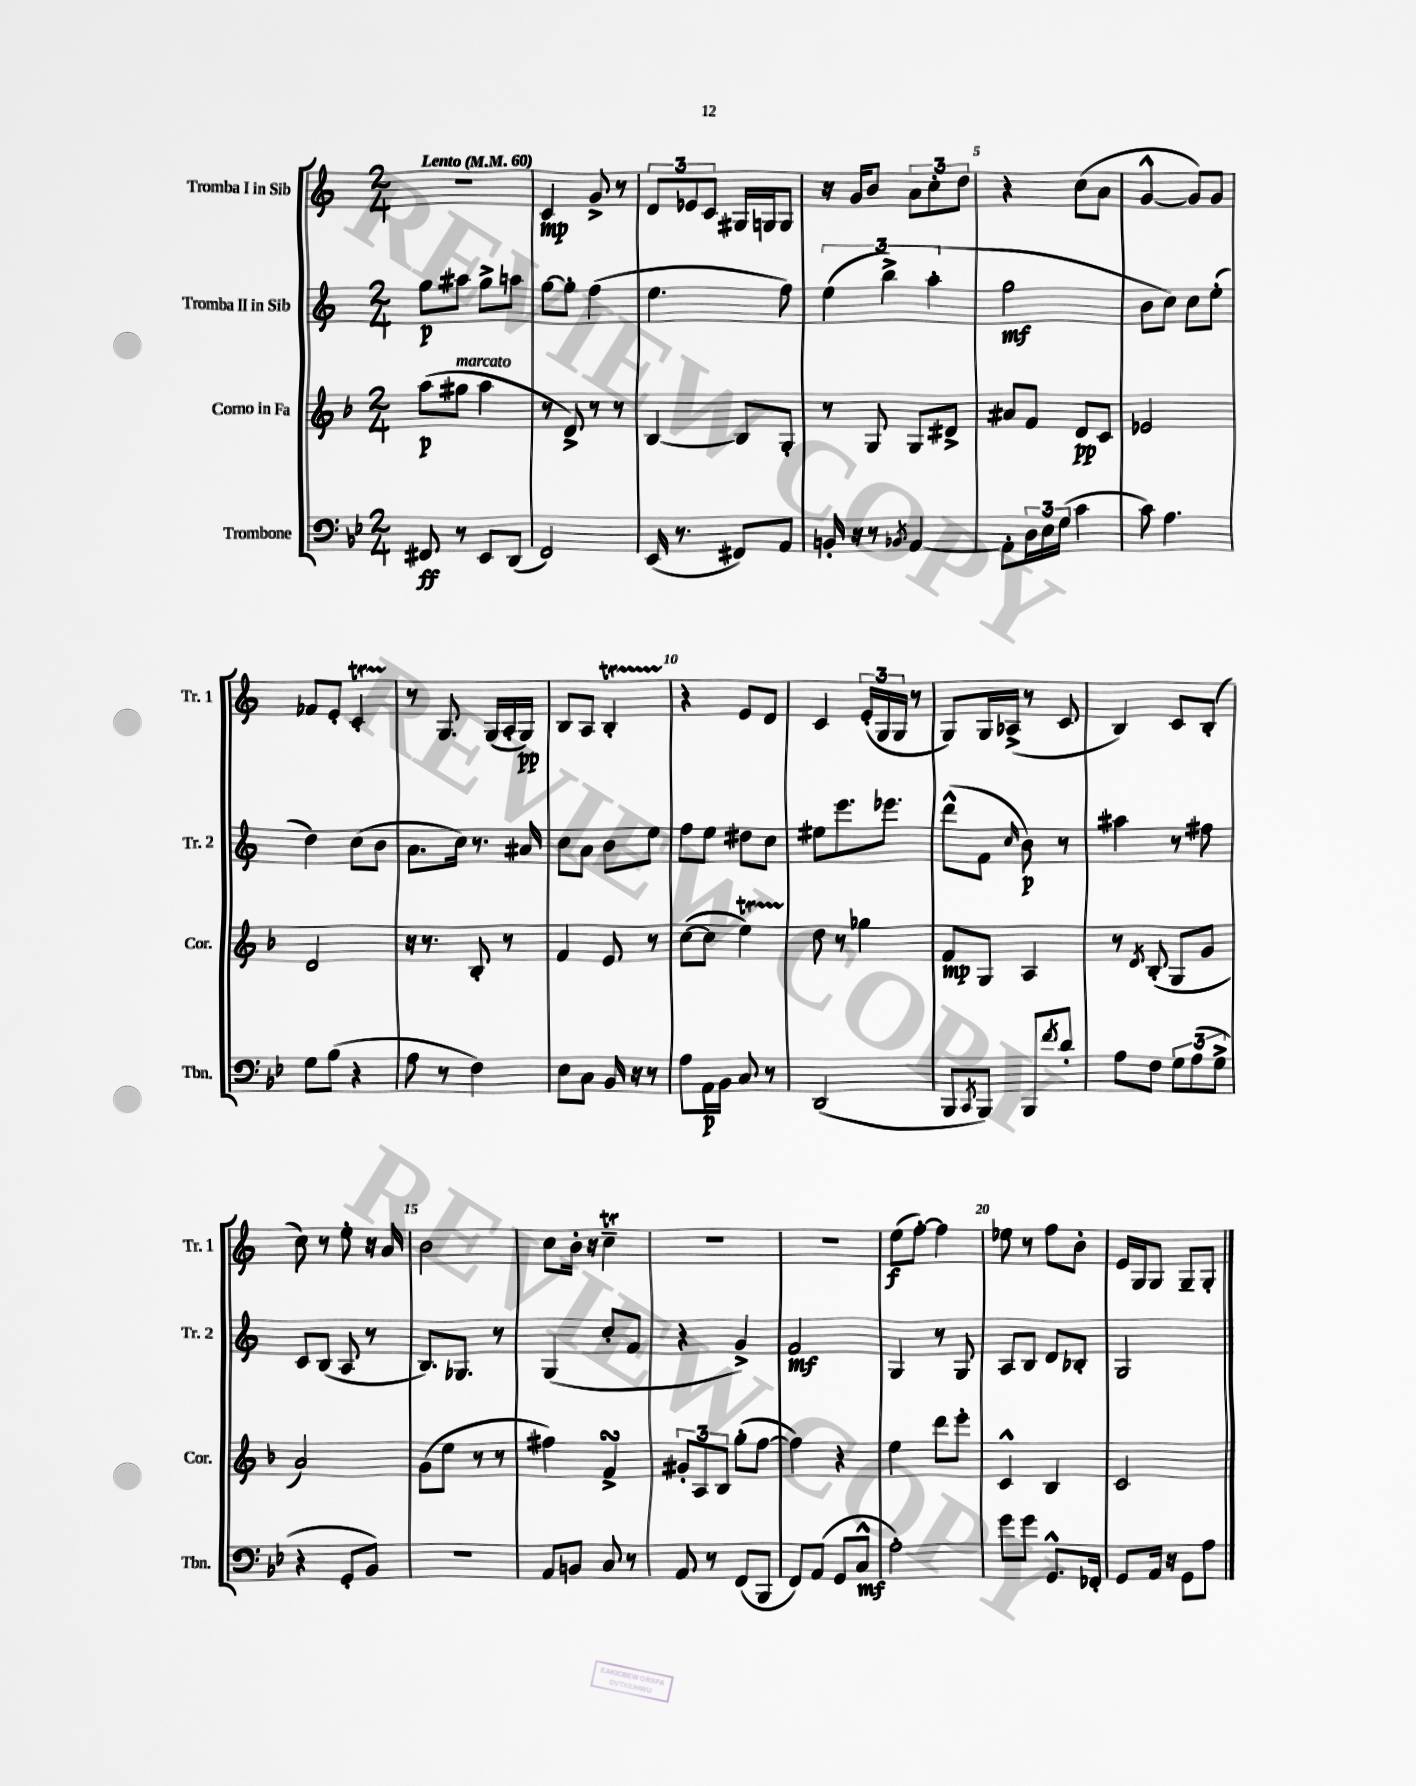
<<
\new StaffGroup <<
\new Staff = "s0" \with { instrumentName = "Tromba I in Sib" shortInstrumentName = "Tr. 1" } {
    \clef treble \key c \major \numericTimeSignature \time 2/4 \tempo "Lento" 4 = 60
    r2 |
    c'4\mp g'8-> r8 |
    \tuplet 3/2 { d'8 ees'8 c'8 } gis16 g16 g8 |
    r16 g'16 b'8 \tuplet 3/2 { a'8 c''8-. d''8 } |
    r4 c''8( a'8 |
    g'4~-^ g'8) g'8 |
    fes'8 e'8-. c'4-.\startTrillSpan |
    r8\stopTrillSpan g8. g16( a16-. g16\pp) |
    b8 a8 b4-.\startTrillSpan |
    r4\stopTrillSpan e'8 d'8 |
    c'4 \tuplet 3/2 { e'16-.( g16 g16 } r8 |
    g8) g16 aes16->( r8 c'8 |
    b4) c'8 b8-.( |
    c''8) r8 e''8-. r16 a'16 |
    b'2 |
    c''8 b'16-. r16 c''4--\trill |
    R2 |
    R2 |
    e''8\f( f''8~-.) f''4 |
    ees''8 r8 f''8 b'8-. |
    e'16 g16 g8 g8-- g8-. \bar "|." |
}
\new Staff = "s1" \with { instrumentName = "Tromba II in Sib" shortInstrumentName = "Tr. 2" } {
    \clef treble \key c \major \numericTimeSignature \time 2/4
    g''8\p ais''8 g''8-> a''8 |
    g''8~ g''8-. f''4( |
    e''4. f''8) |
    \tuplet 3/2 { e''4( b''4->) a''4-.( } |
    g''2\mf |
    b'8 c''8) c''8 e''8-.( |
    d''4) c''8( b'8 |
    a'8. c''16) r8. ais'16 |
    c''8 a'8 b'8 e''8 |
    f''8 e''8 dis''8 c''8 |
    eis''8 e'''8. ees'''8. |
    d'''8-^( f'8 \grace { c''16 } b'8\p) r8 |
    ais''4 r8 fis''8 |
    c'8 b8( a8 r8 |
    b8.) ges8. r8 |
    g4( c''8-. f'8 |
    r4 g'4->) |
    f'2\mf |
    g4 r8 g8 |
    a8 b8 d'8 bes8-. |
    g2 \bar "|." |
}
\new Staff = "s2" \with { instrumentName = "Corno in Fa" shortInstrumentName = "Cor." } {
    \clef treble \key f \major \numericTimeSignature \time 2/4
    a''8\p( gis''8^\markup { \italic "marcato" } a''4 |
    r8 d'8->) r8 r8 |
    bes4~ bes8 g8-. |
    r8 g8 g8 dis'8-> |
    ais'8 f'8 d'8\pp c'8 |
    ees'2 |
    d'2 |
    r16 r8. bes8-. r8 |
    f'4 e'8 r8 |
    c''8~( c''8 e''4\startTrillSpan) |
    d''8\stopTrillSpan r8 ges''4 |
    f'8\mp g8 a4 |
    r8 \acciaccatura { d'8 } bes8-.( g8 g'8 |
    a'2) |
    g'8( e''8 r8 r8 |
    fis''4) f'4->\turn |
    \tuplet 3/2 { gis'8-. a8 bes8 } g''8-.( f''8~ |
    f''4) r4 |
    e''4 d'''8 e'''8-. |
    c'4-^ bes4 |
    c'2 \bar "|." |
}
\new Staff = "s3" \with { instrumentName = "Trombone" shortInstrumentName = "Tbn." } {
    \clef bass \key bes \major \numericTimeSignature \time 2/4
    fis,8\ff r8 ees,8 d,8( |
    f,2) |
    ees,16( r8. fis,8) a,8 |
    b,16-. r16 r8 \acciaccatura { bes,8 } a,4~ |
    a,8-. \tuplet 3/2 { d16 ees16 g16( } c'4 |
    c'8) a4. |
    g8 bes8( r4 |
    a8 r8 f4) |
    ees8 c8 bes,16 r16 r8 |
    a8 a,16\p bes,16 c8 r8 |
    d,2( |
    bes,,8 \acciaccatura { c,8 } bes,,8) bes,,8 \acciaccatura { f'8 } d'8-. |
    a8 f8 \tuplet 3/2 { g8 a8( g8-> } |
    r4 g,8-. bes,8) |
    r2 |
    a,8 b,8 c8 r8 |
    a,8 r8 f,8( bes,,8 |
    f,8) a,8( g,8 c8-^\mf |
    a2-.) |
    g'8 g'8 g,8.-^ fes,16-. |
    g,8 a,16 r16 g,8 a8 \bar "|." |
}
>>
>>
\layout { \context { \Score \override BarNumber.break-visibility = ##(#f #t #t) barNumberVisibility = #(every-nth-bar-number-visible 5) } }
